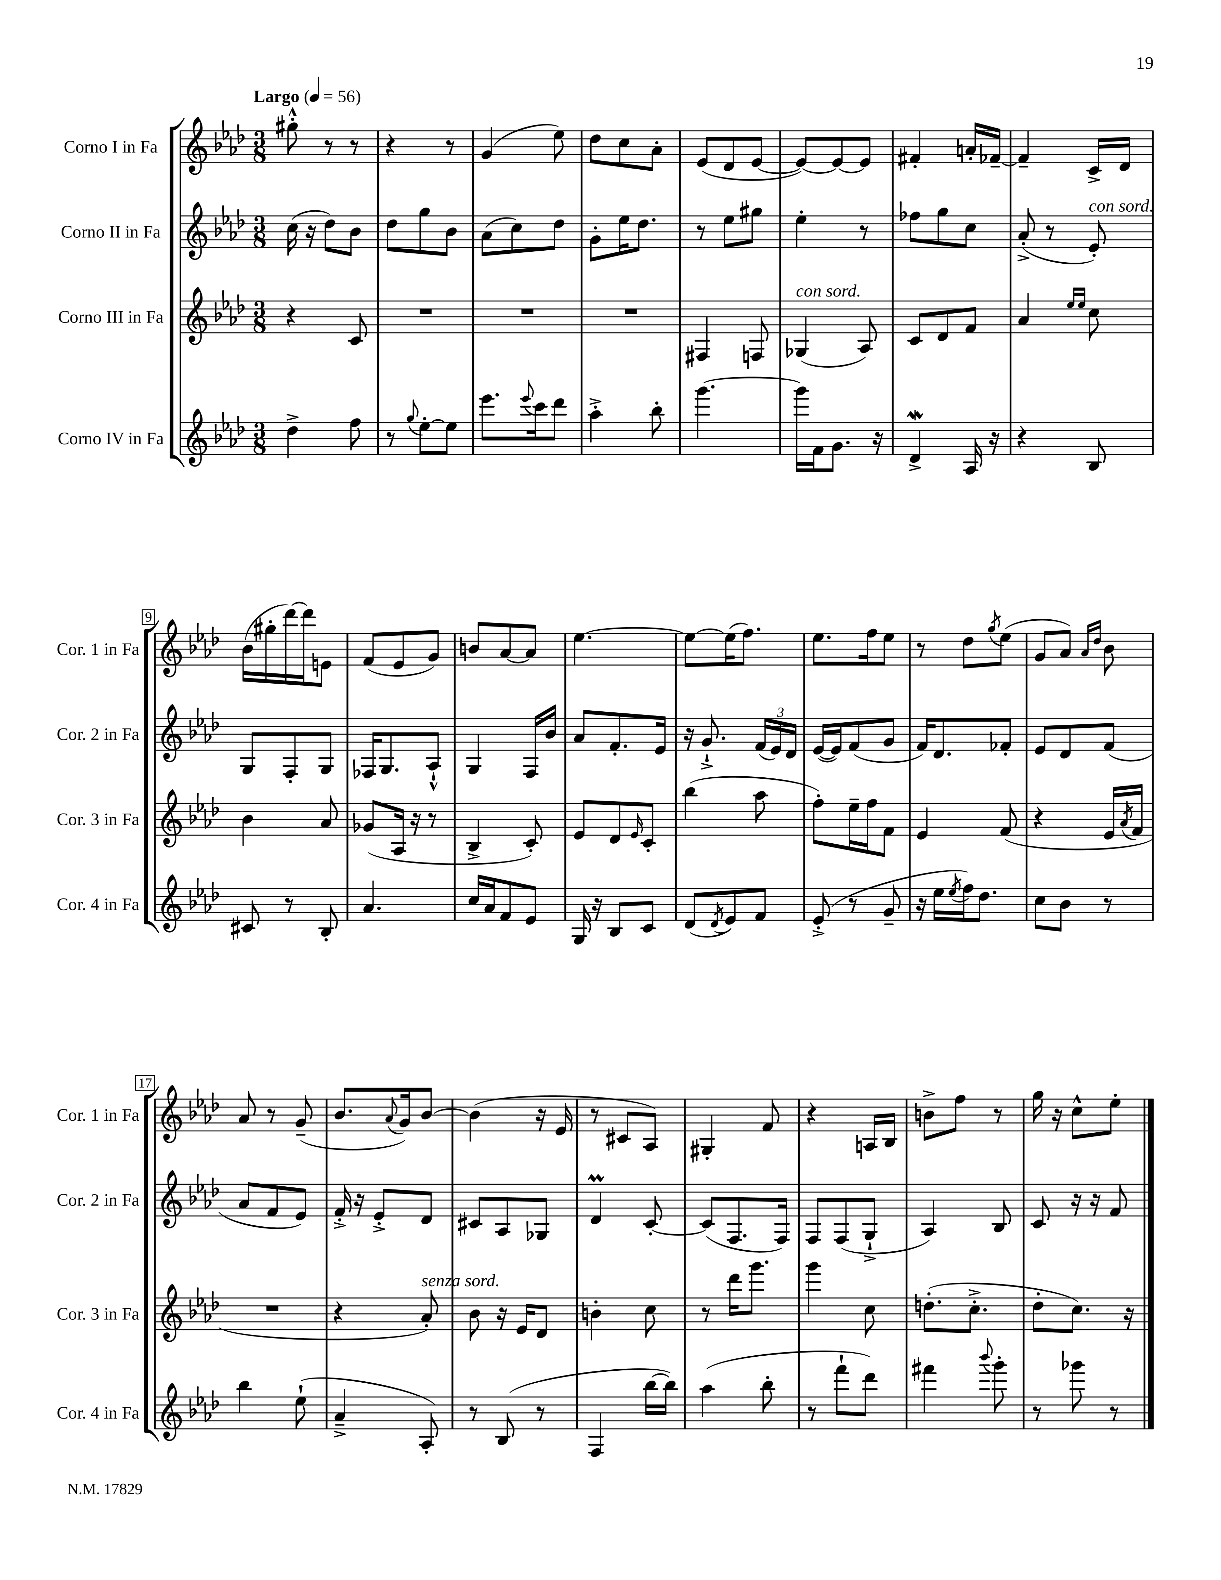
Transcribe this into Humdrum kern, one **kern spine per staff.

**kern	**kern	**kern	**kern
*staff4	*staff3	*staff2	*staff1
*clefG2	*clefG2	*clefG2	*clefG2
*k[b-e-a-d-]	*k[b-e-a-d-]	*k[b-e-a-d-]	*k[b-e-a-d-]
*M3/8	*M3/8	*M3/8	*M3/8
*MM56	*MM56	*MM56	*MM56
4dd-^	4r	(16cc	8gg#'^^
.	.	16r	.
.	.	8dd-)	8r
8ff	8c	8b-	8r
=	=	=	=
8r	4.r	8dd-	4r
8qqgg	.	.	.
[8ee-'	.	8gg	.
8ee-]	.	8b-	8r
=	=	=	=
8.eee-	4.r	(8a-	(4g
.	.	8cc)	.
8qqeee-	.	.	.
16ccc	.	.	.
8ddd-	.	8dd-	8ee-)
=	=	=	=
4aa-'^	4.r	8g'	8dd-
.	.	16ee-	8cc
.	.	8.dd-	.
8bb-'	.	.	8a-'
=	=	=	=
[4.ggg	4F#	8r	(8e-
.	.	8ee-	8d-
.	8F	8gg#	[8e-
=	=	=	=
16ggg]	(4G-	4ee-'	8e-_)
16f	.	.	.
8.g	.	.	8e-_
.	8A-)	8r	8e-]
16r	.	.	.
=	=	=	=
4d-^	8c	8ff-	4f#'
.	8d-	8gg	.
16A-	8f	8cc	16a'
16r	.	.	[16f-~
=	=	=	=
4r	4a-	(8a-'^	4f-~]
.	.	8r	.
.	16qqee-	.	.
.	16qqee-	.	.
8B-	8cc	8e-')	16c^
.	.	.	16d-
=	=	=	=
8c#	4b-	8G	(16b-
.	.	.	16gg#'
8r	.	8F'	[16ddd-)
.	.	.	16ddd-]
8B-'	8a-	8G	8e
=	=	=	=
4.a-	(8g-	16F-	(8f
.	.	8.G	.
.	16A-	.	8e-
.	16r	.	.
.	8r	8A-`^^	8g)
=	=	=	=
16cc	4B-^	4G	8b
16a-	.	.	.
8f	.	.	[8a-
8e-	8c')	16F	8a-]
.	.	16b-	.
=	=	=	=
16G	8e-	8a-	[4.ee-
16r	.	.	.
8B-	8d-	8.f'	.
.	16qqe-	.	.
8c	8c'	.	.
.	.	16e-	.
=	=	=	=
(8d-	(4bb-	16r	8ee-_
.	.	8.g`^	.
8qd-	.	.	.
8e-)	.	.	(16ee-]
.	.	.	8.ff)
8f	8aa-	(24f	.
.	.	24e-)	.
.	.	24d-	.
=	=	=	=
(8e-'^	8ff')	([16e-	8.ee-
.	.	16e-])	.
8r	16ee-~	(8f	.
.	16ff	.	16ff
8g~	8f	8g	8ee-
=	=	=	=
16r	4e-	16f)	8r
16ee-	.	8.d-	.
8qee-	.	.	.
16ff)	.	.	8dd-
8.dd-	.	.	.
.	.	.	8qgg
.	(8f	8f-'	(8ee-
=	=	=	=
8cc	4r	8e-	8g
8b-	.	8d-	8a-)
.	.	.	16qqa-
.	.	.	16qqdd-
8r	16e-	(8f	8b-
.	8qa-	.	.
.	16f	.	.
=	=	=	=
4bb-	4.r	8a-	8a-
.	.	8f	8r
(8ee-`	.	8e-)	(8g~
=	=	=	=
4a-~^	4r	16f'^	8.b-
.	.	16r	.
.	.	8e-'^	.
.	.	.	8qqa-
.	.	.	16g)
8A-')	8a-')	8d-	[8b-
=	=	=	=
8r	8b-	8c#	(4b-]
(8B-	16r	8A-	.
.	16e-	.	.
8r	8d-	8G-	16r
.	.	.	16e-
=	=	=	=
4F	4b'	4d-	8r
.	.	.	8c#
[16bb-	8cc	[8c'	8A-)
16bb-])	.	.	.
=	=	=	=
(4aa-	8r	(8c]	4G#'
.	16ddd-	8.F	.
.	8.ggg	.	.
8bb-'	.	.	8f
.	.	16F)	.
=	=	=	=
8r	4ggg	8F	4r
8fff`	.	(8F	.
8ddd-)	8cc	8G`^	16A
.	.	.	16B-
=	=	=	=
4fff#	(8.dd'	4A-)	8b^
.	.	.	8ff
.	8.cc'^	.	.
8qqbbb-	.	.	.
8ggg'	.	8B-	8r
=	=	=	=
8r	8dd-'	8c	16gg
.	.	.	16r
8ggg-	8.cc)	16r	8cc^^
.	.	16r	.
8r	.	8f	8ee-'
.	16r	.	.
==	==	==	==
*-	*-	*-	*-
